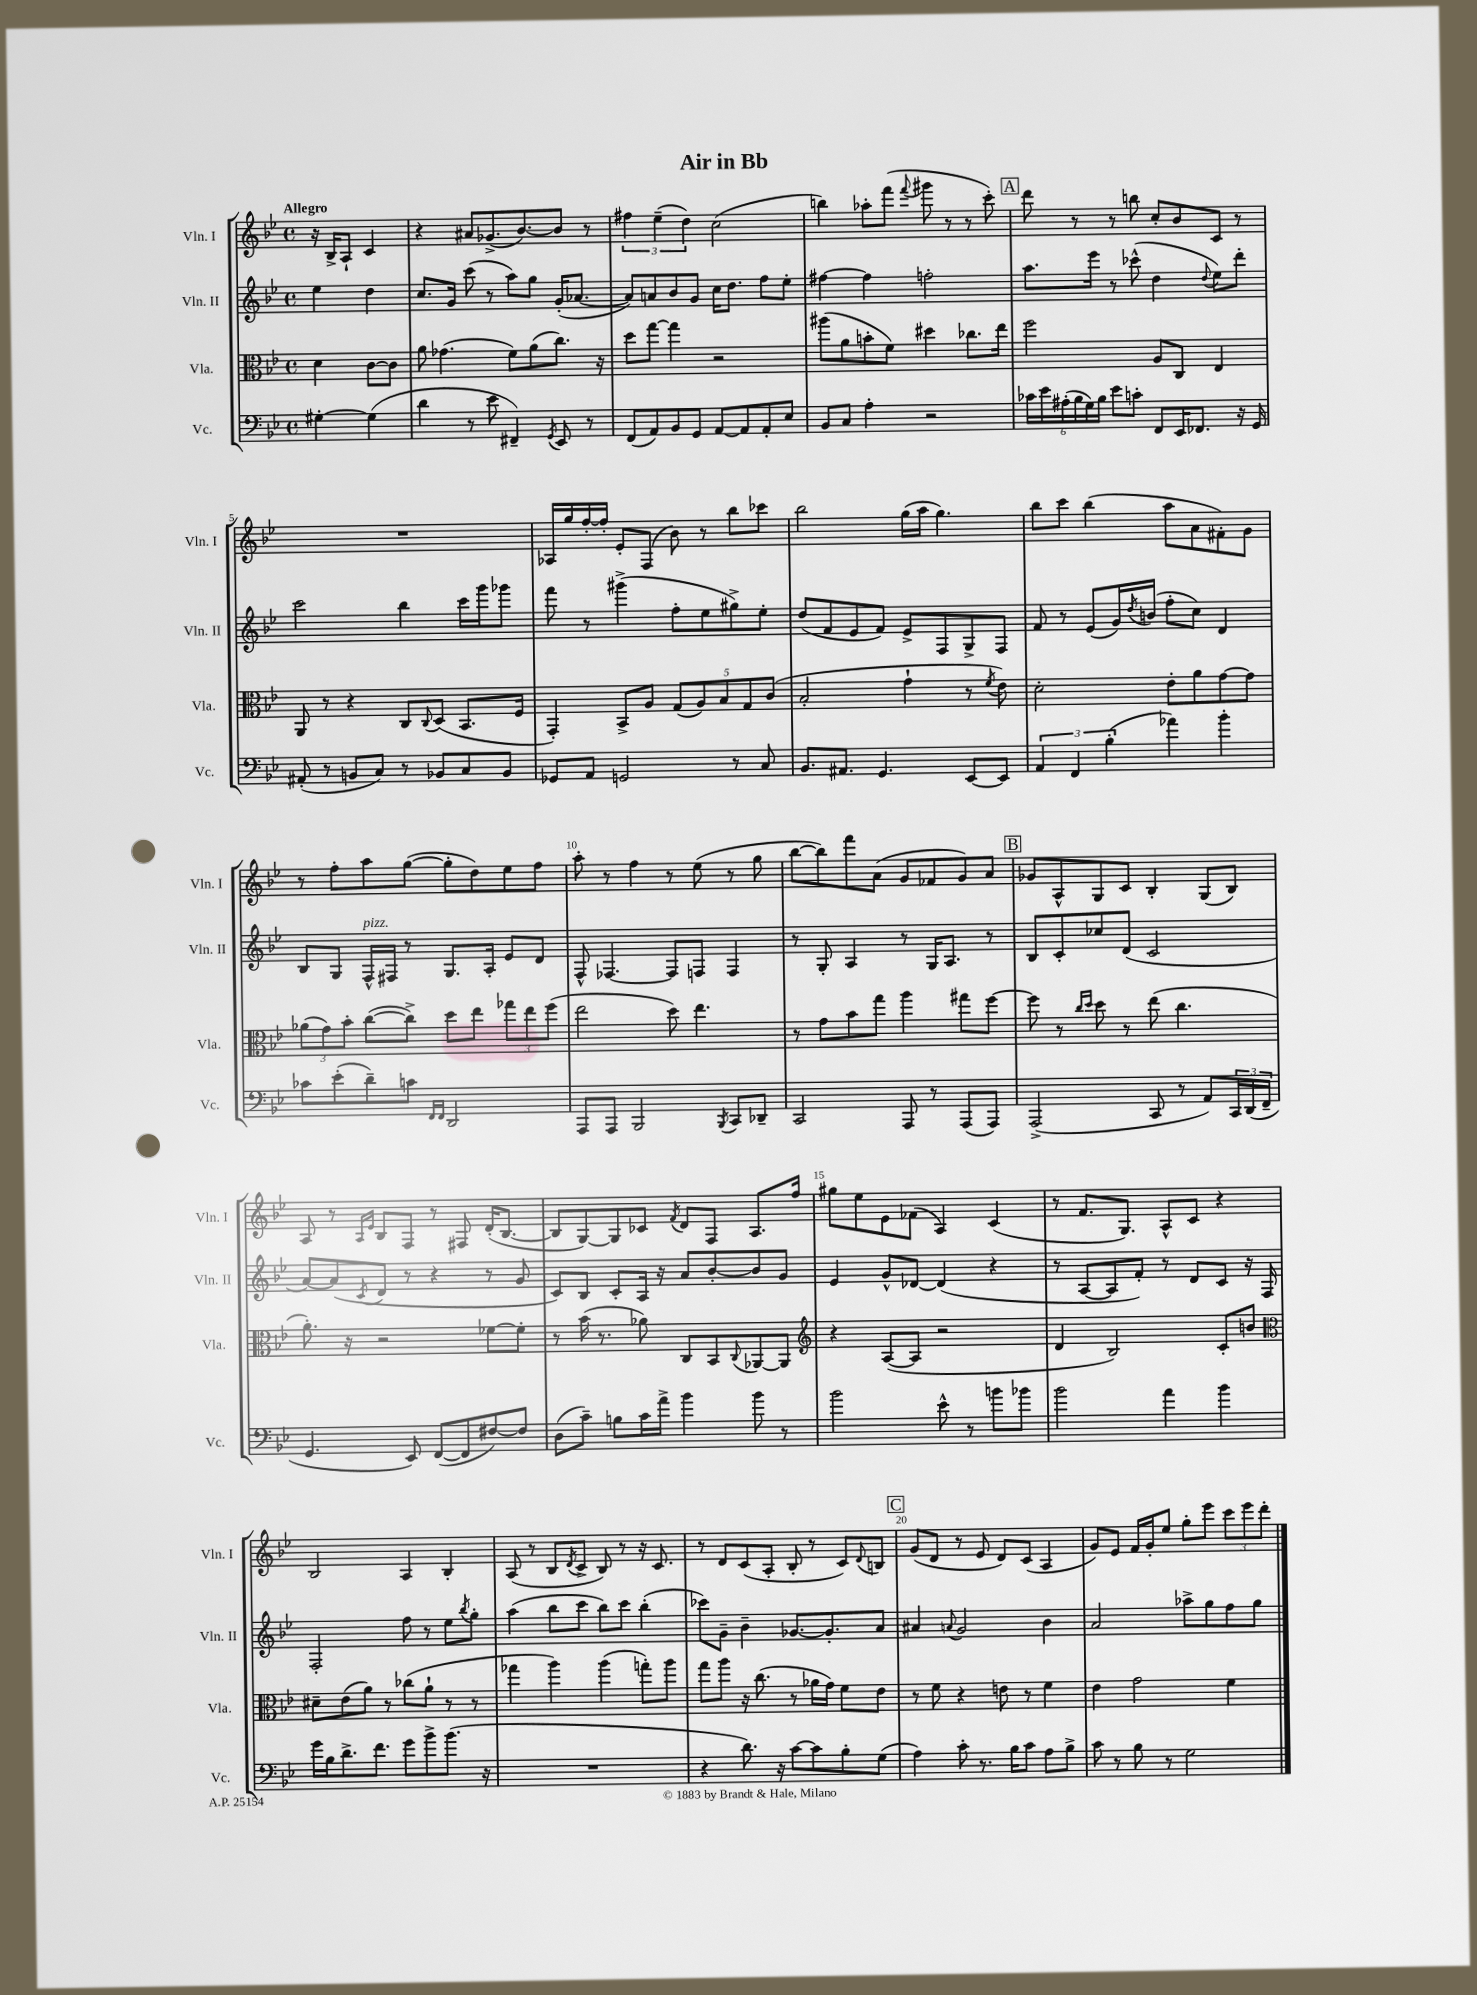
\header { title = "Air in Bb" }
<<
\new StaffGroup <<
\new Staff = "s0" \with { instrumentName = "Vln. I" shortInstrumentName = "Vln. I" } {
    \clef treble \key bes \major \defaultTimeSignature \time 4/4 \partial 2 \tempo "Allegro"
    r16 bes16-> a8-! c'4 |
    r4 ais'8 ges'8.->( bes'8.~) bes'8 r8 |
    \tuplet 3/2 { fis''4 ees''4--( d''4) } c''2( |
    b''4) aes''8-. f'''8( \appoggiatura { f'''8 } gis'''8 r8 r8 c'''8-.) |
    \mark \markup { \box "A" } d'''8 r8 r8 b''8 c''8-. bes'8 c'8 r8 |
    R1 |
    aes16 g''16 f''16~-. f''16-. ees'8-. f8( bes'8) r8 bes''8 ces'''8 |
    bes''2 g''16( a''16 g''4.) |
    bes''8 c'''8 bes''4( a''8 a'8 fis'8-.) g'8 |
    r8 f''8-. a''8 g''8~( g''8-. d''8) ees''8 f''8 |
    a''8-. r8 f''4 r8 ees''8( r8 g''8 |
    bes''8~ bes''8) f'''8 a'8( g'8 fes'8 g'8) a'8 |
    \mark \markup { \box "B" } ges'8 a8-^ g8 c'8 bes4-. g8( bes8) |
    a8 r8 \grace { a16 ees'16 } bes8 f8 r8 fis8 d'16-.( bes8.~ |
    bes8 g8~) g8 ces'8 \acciaccatura { f'8 } d'8 f8 a8. f''16 |
    gis''8 ees''8 ees'8 fes'8( a4) c'4( |
    r8 f'8. g8.) a8-^ c'8 r4 |
    bes2 a4 bes4-. |
    a8( r8 bes8 \acciaccatura { d'8 } c'8-> bes8) r8 r16 c'8. |
    r8 d'8 c'8( a8-. bes8-. r8 c'8) \appoggiatura { d'8 } b8 |
    \mark \markup { \box "C" } g'8( d'8 r8 ees'8 d'8) c'8( a4 |
    g'8) ees'8 f'16 g'16-. ees''8 g''8-. ees'''8 \tuplet 3/2 { c'''8 ees'''8 d'''8-. } \bar "|." |
}
\new Staff = "s1" \with { instrumentName = "Vln. II" shortInstrumentName = "Vln. II" } {
    \clef treble \key bes \major \defaultTimeSignature \time 4/4 \partial 2
    ees''4 d''4 |
    c''8. g'16 c'''8( r8 a''8) g''8 g'16-.( aes'8.~ |
    aes'8) a'8 bes'8 g'8 c''16 d''8. f''8 ees''8-. |
    fis''4~ fis''4 f''2-. |
    \mark \markup { \box "A" } a''8. ees'''16 r8 ces'''8-^( d''4 \appoggiatura { d''8 } ees''8) d'''8-. |
    c'''2 bes''4 c'''16 g'''16 ges'''8 |
    f'''8 r8 gis'''4->( f''8-. ees''8 gis''8->) ees''8-. |
    d''8( f'8 ees'8 f'8) ees'8-> f8 g8-> f8 |
    f'8 r8 ees'8( g'16) \acciaccatura { d''8 } b'16( f''8-. c''8) d'4 |
    bes8 g8 f16-^^\markup { \italic "pizz." } fis16 r8 g8. a16-. ees'8 d'8 |
    f8-^ fes4.~ fes8 f8 f4 |
    r8 g8-. a4 r8 g16 a8. r8 |
    \mark \markup { \box "B" } bes8 c'8-. ces''8 d'8( c'2 |
    a'8~) a'8( \acciaccatura { c'8 } d'8 r8 r4 r8 g'8 |
    c'8) bes8 c'8-. a16 r16 a'8 bes'8~-. bes'8 g'8 |
    ees'4 g'8-^ des'8~ des'4( r4 |
    r8 a8~ a8 f'8-.) r8 d'8 c'8 r16 f16 |
    f2-. f''8 r8 ees''8 \acciaccatura { bes''8 } g''8-. |
    a''4( bes''8 c'''8 bes''8) c'''8 bes''4-.( |
    ces'''8) g'8-- bes'4-- ges'8.~ ges'8.-. a'8 |
    \mark \markup { \box "C" } ais'4 \appoggiatura { a'8 } g'2 bes'4 |
    a'2 aes''8-> g''8 f''8 g''8 \bar "|." |
}
\new Staff = "s2" \with { instrumentName = "Vla." shortInstrumentName = "Vla." } {
    \clef alto \key bes \major \defaultTimeSignature \time 4/4 \partial 2
    d'4 c'8~ c'8 |
    a'8 ges'4.( f'8) a'8( c''8.) r16 |
    d''8 g''8~ g''4 r2 |
    ais''8( a'8 b'8-. f'8) dis''4 ces''8. ees''16 |
    \mark \markup { \box "A" } f''2 a8 c8 ees4 |
    a,8 r8 r4 c8 \appoggiatura { c8 } d8( bes,8. f16 |
    g,4-.) bes,8-> a8 \tuplet 5/4 { g8( a8) bes8 g8 c'8( } |
    bes2-. g'4-! r8 \acciaccatura { f'8 } ees'8) |
    d'2-. ees'8-. a'8 g'8~ g'8 |
    \tuplet 3/2 { aes'8( g'8) bes'8-. } c''8~( c''8->) d''8 ees''8 \tuplet 3/2 { ges''8 ees''8 f''8( } |
    ees''2 d''8) ees''4. |
    r8 g'8 bes'8 g''8 a''4 gis''8 f''8~ |
    \mark \markup { \box "B" } f''8 r8 \grace { c''16 d''16 } d''8 r8 ees''8( c''4. |
    a'8.-.) r16 r2 fes'8~ fes'8-. |
    r8 bes'16( r8. aes'8) c8 bes,8 \appoggiatura { c8 } aes,8~ aes,8 |
    \clef treble r4 a8~( a8 r2 |
    d'4 bes2) c'8-. b'8 |
    \clef alto dis'8-- ees'8( a'8) r8 ces''8( a'8-! r8 r8 |
    ges''4 a''4) a''4( g''8-.) a''8 |
    g''8 a''8 r16 c''8.( r8 aes'16 g'16) f'8 ees'8 |
    \mark \markup { \box "C" } r8 f'8 r4 e'8 r8 f'4 |
    ees'4 g'2 f'4 \bar "|." |
}
\new Staff = "s3" \with { instrumentName = "Vc." shortInstrumentName = "Vc." } {
    \clef bass \key bes \major \defaultTimeSignature \time 4/4 \partial 2
    gis4~-. gis4( |
    d'4 r8 ees'8 fis,4--) \acciaccatura { g,8 } ees,8 r8 |
    f,8( a,8) bes,8 g,8 a,8~ a,8 a,8-. ees8 |
    bes,8 c8 a4-. r2 |
    \mark \markup { \box "A" } \tuplet 6/4 { ces'16 ees'16 ais16-.( bes16 g16) bes16 } ees'8 c'8-. f,8 ees,16 fes,8. r16 g,16 |
    ais,8-.( r8 b,8 c8) r8 bes,8 c8 bes,8 |
    ges,8 a,8 g,2 r8 c8 |
    bes,8. ais,8. g,4. ees,8~ ees,8 |
    \tuplet 3/2 { a,4 f,4 bes4-.( } aes'4) bes'4-. |
    ces'8 ees'8-.( d'8--) c'8 \grace { f,16 f,16 } d,2 |
    a,,8 a,,8 bes,,2 \acciaccatura { bes,,8 } c,8 des,8-- |
    c,2 a,,8 r8 a,,8( a,,8) |
    \mark \markup { \box "B" } a,,2->( c,8 r8 a,8) \tuplet 3/2 { c,16 d,16( f,16-- } |
    g,4. ees,8) f,8~( f,8 fis8~) fis8 |
    d8( c'8--) b8 c'16 a'16-> bes'4 bes'8 r8 |
    bes'2 ees'8-^ r8 b'8 bes'8 |
    bes'2 a'4 bes'4 |
    g'16 bes16 d'8.-> f'8. g'8 bes'8-> bes'8.( r16 |
    R1 |
    r4 d'8.) r16 c'8~ c'8 bes8-. g8( |
    \mark \markup { \box "C" } a4) c'8-. r8. bes16 c'8 a8 bes8-> |
    c'8 r8 bes8 r8 g2 \bar "|." |
}
>>
>>
\layout { \context { \Score \override BarNumber.break-visibility = ##(#f #t #t) barNumberVisibility = #(every-nth-bar-number-visible 5) } }
